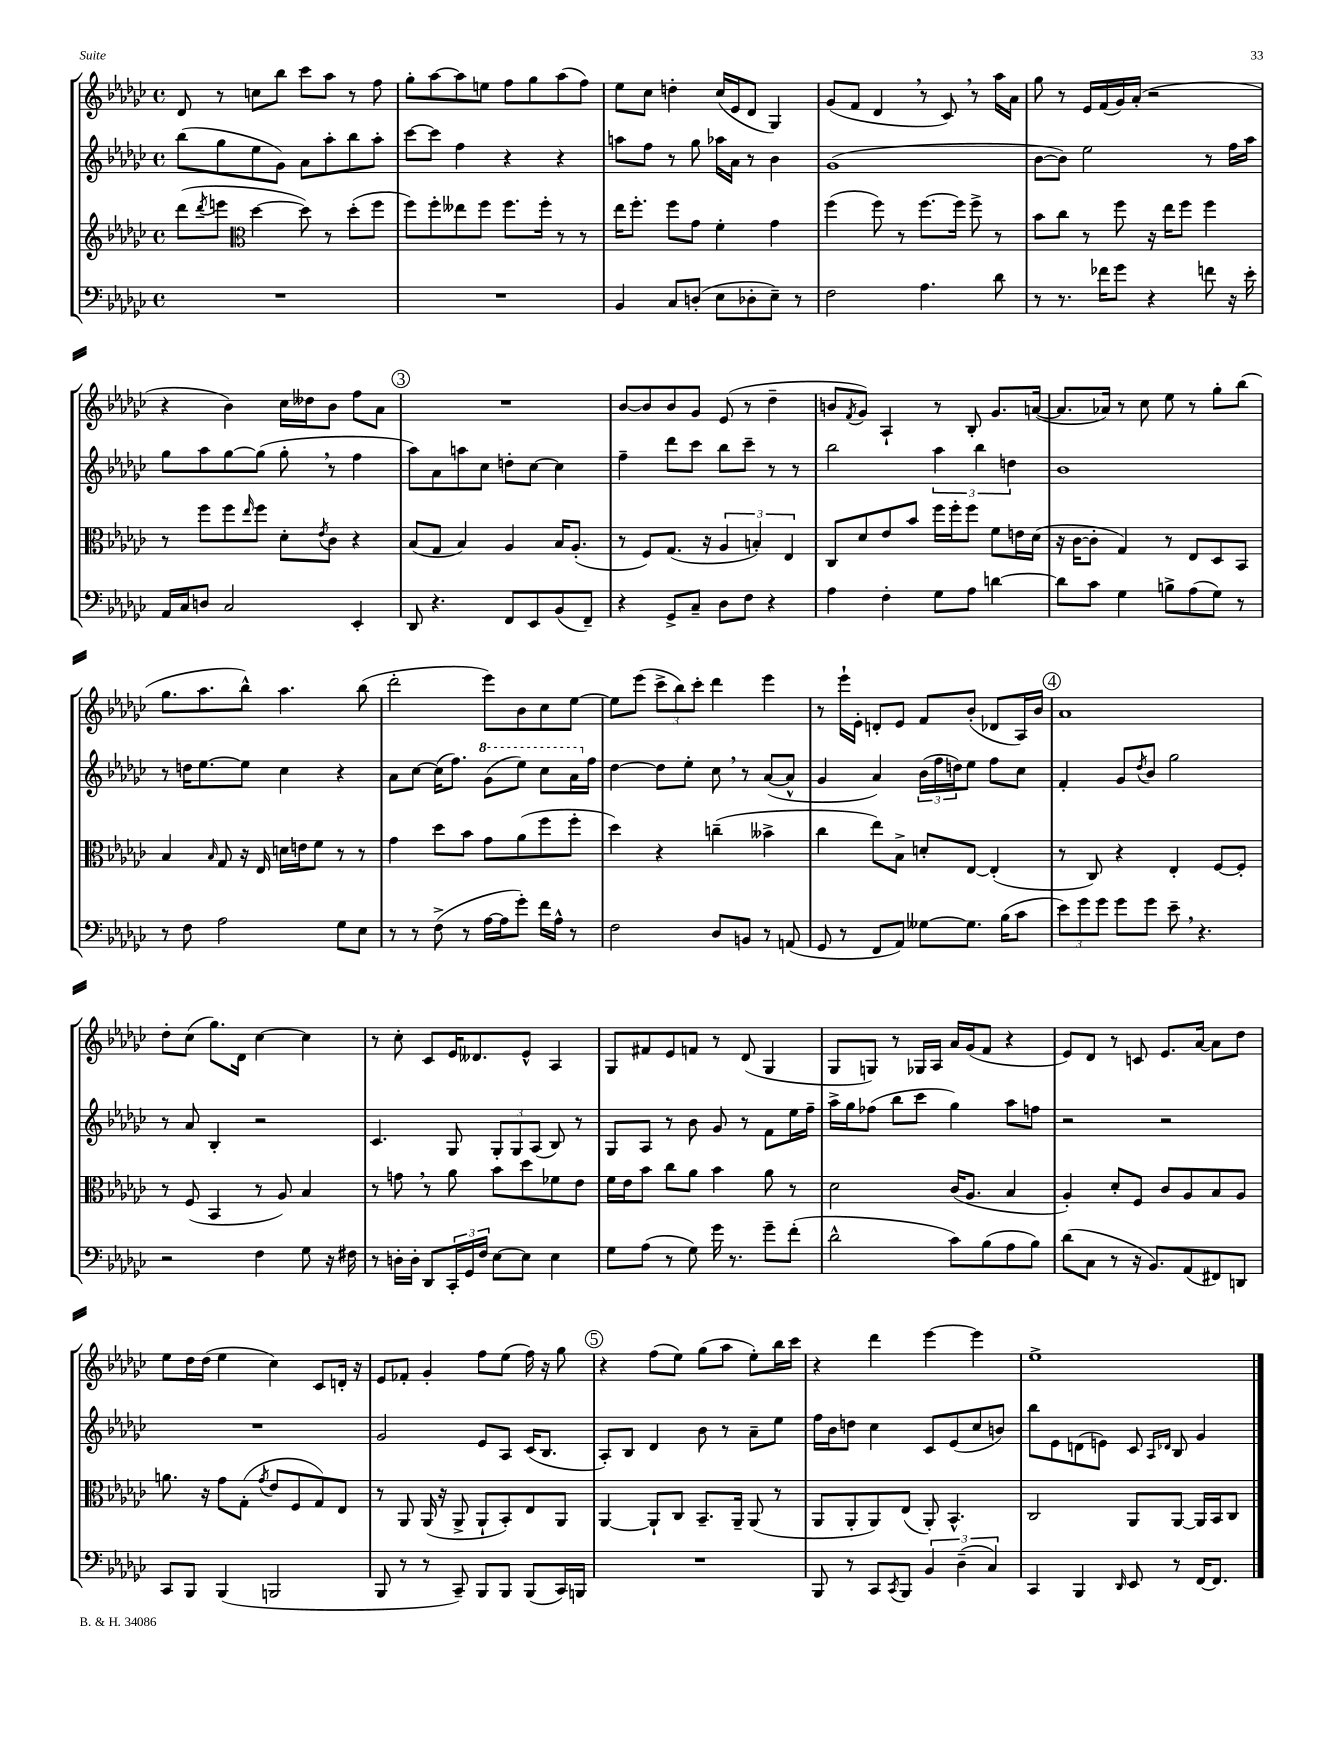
<<
\new StaffGroup <<
\new Staff = "s0" {
    \clef treble \key ges \major \defaultTimeSignature \time 4/4
    des'8 r8 c''8 bes''8 ces'''8 aes''8 r8 f''8 |
    ges''8-. aes''8~ aes''8 e''8 f''8 ges''8 aes''8( f''8) |
    ees''8 ces''8 d''4-. ces''16( ees'16 des'8 ges4) |
    ges'8( f'8 des'4 \breathe r8 ces'8) \breathe r8 aes''16 aes'16 |
    ges''8 r8 ees'16 f'16( ges'16) aes'16-.( r2 |
    r4 bes'4) ces''16 deses''16 bes'8 f''8 aes'8 |
    \mark \markup { \circle "3" } R1 |
    bes'8~ bes'8 bes'8 ges'8 ees'8( r8 des''4-- |
    b'8 \acciaccatura { f'8 } ges'8) aes4-! r8 bes8-. ges'8. a'16~( |
    a'8. aes'16) r8 ces''8 ees''8 r8 ges''8-. bes''8( |
    ges''8. aes''8. bes''8-^) aes''4. bes''8( |
    des'''2-. ees'''8) bes'8 ces''8 ees''8~ |
    ees''8 ees'''8( \tuplet 3/2 { ces'''8-> bes''8) ces'''8-. } des'''4 ees'''4 |
    r8 ees'''16-! ees'16-. d'8-. ees'8 f'8 bes'8-.( des'8 aes16) bes'16 |
    \mark \markup { \circle "4" } aes'1 |
    des''8-. ces''8( ges''8.) des'16 ces''4~ ces''4 |
    r8 ces''8-. ces'8 ees'16 deses'8. ees'8-^ aes4 |
    ges8 fis'8 ees'8 f'8 r8 des'8( ges4 |
    ges8 g8) r8 ges16 aes16 aes'16 ges'16( f'8 r4 |
    ees'8) des'8 r8 c'8 ees'8. aes'16~ aes'8 des''8 |
    ees''8 des''16 des''16( ees''4 ces''4) ces'8 d'16-. r16 |
    ees'8 fes'8-. ges'4-. f''8 ees''8( f''16) r16 ges''8 |
    \mark \markup { \circle "5" } r4 f''8( ees''8) ges''8( aes''8 ees''8-.) bes''16 ces'''16 |
    r4 des'''4 ees'''4~ ees'''4 |
    ees''1-> \bar "|." |
}
\new Staff = "s1" {
    \clef treble \key ges \major \defaultTimeSignature \time 4/4
    bes''8( ges''8 ees''8 ges'8) aes'8 aes''8-. bes''8 aes''8-. |
    ces'''8~ ces'''8 f''4 r4 r4 |
    a''8 f''8 r8 ges''8 aes''16 aes'16 r8 bes'4 |
    ges'1( |
    bes'8~ bes'8) ees''2 r8 f''16 aes''16 |
    ges''8 aes''8 ges''8~ ges''8( ges''8-. \breathe r8 f''4 |
    \mark \markup { \circle "3" } aes''8) aes'8 a''8 ces''8 d''8-. ces''8~ ces''4 |
    f''4-- des'''8 ces'''8 bes''8 ces'''8-- r8 r8 |
    bes''2 \tuplet 3/2 { aes''4 bes''4 d''4 } |
    bes'1 |
    r8 d''16 ees''8.~ ees''8 ces''4 r4 |
    aes'8 ces''8~ ces''16( f''8.) \ottava #1 ges''8( ees'''8) ces'''8 aes''16 \ottava #0 f''16 |
    des''4~ des''8 ees''8-. ces''8 \breathe r8 aes'8~( aes'8-^ |
    ges'4 aes'4) \tuplet 3/2 { bes'16( f''16 d''16) } ees''8 f''8 ces''8 |
    \mark \markup { \circle "4" } f'4-. ges'8 \acciaccatura { des''8 } bes'8 ges''2 |
    r8 aes'8 bes4-. r2 |
    ces'4. ges8 \tuplet 3/2 { ges8-. ges8 aes8( } bes8) r8 |
    ges8 aes8 r8 bes'8 ges'8 r8 f'8 ees''16 f''16-- |
    aes''16-> ges''16 fes''8( bes''8 ces'''8 ges''4) aes''8 f''8 |
    r2 r2 |
    R1 |
    ges'2 ees'8 aes8 ces'16( bes8. |
    \mark \markup { \circle "5" } aes8-.) bes8 des'4 bes'8 r8 aes'8-- ees''8 |
    f''16 bes'16 d''8 ces''4 ces'8 ees'8( ces''8 b'8) |
    bes''8 ees'8 d'8( e'8) ces'8 \grace { aes16 des'16 } bes8 ges'4 \bar "|." |
}
\new Staff = "s2" {
    \clef treble \key ges \major \defaultTimeSignature \time 4/4
    des'''8( \acciaccatura { des'''8 } e'''8 \clef alto des''4~ des''8) r8 des''8-.( f''8 |
    f''8) f''8-. eeses''8 f''8 f''8. f''16-. r8 r8 |
    ees''16 f''8.-. f''8 ges'8 f'4-. ges'4 |
    f''4( f''8) r8 f''8.~ f''16 f''8-> r8 |
    bes'8 ces''8 r8 f''8 r16 ees''16 f''8 f''4 |
    r8 f''8 f''8 \grace { ees''16 } f''8 des'8-. \acciaccatura { ees'8 } ces'8 r4 |
    \mark \markup { \circle "3" } bes8( ges8 bes4) aes4 bes16 aes8.-.( |
    r8 f8) ges8.( r16 \tuplet 3/2 { aes4 b4-.) ees4 } |
    ces8 des'8 ees'8 bes'8 f''16 f''16-. f''8 f'8 e'16 des'16( |
    r16 ces'16~ ces'8-. ges4) r8 ees8 des8 bes,8 |
    bes4 \grace { bes16 } ges8 r16 ees16 d'16 e'16 f'8 r8 r8 |
    ges'4 des''8 bes'8 ges'8 aes'8( f''8 f''8-. |
    des''4) r4 c''4--( beses'4-> |
    ces''4 ees''8) bes8-> d'8-. ees8~ ees4-.( |
    \mark \markup { \circle "4" } r8 ces8) r4 ees4-. f8~ f8-. |
    r8 f8( bes,4 r8 aes8) bes4 |
    r8 g'8 \breathe r8 aes'8 bes'8 des''8 fes'8 ees'8 |
    f'16 ees'16 bes'8 ces''8 aes'8 bes'4 aes'8 r8 |
    des'2 ces'16( aes8. bes4 |
    aes4-.) des'8-. f8 ces'8 aes8 bes8 aes8 |
    a'8. r16 ges'8 ges8-.( \acciaccatura { ges'8 } ees'8 f8 ges8) ees8 |
    r8 aes,8 aes,16( r16 aes,8-> aes,8-! bes,8-.) ees8 aes,8 |
    \mark \markup { \circle "5" } aes,4~ aes,8-! ces8 bes,8.-- aes,16-- aes,8( r8 |
    aes,8 aes,8-. aes,8) ees8( aes,8-.) bes,4.-^ |
    ces2 aes,8 aes,8~ aes,16 bes,16 ces8 \bar "|." |
}
\new Staff = "s3" {
    \clef bass \key ges \major \defaultTimeSignature \time 4/4
    R1 |
    R1 |
    bes,4 ces8 d8-.( ees8 des8-. ees8--) r8 |
    f2 aes4. des'8 |
    r8 r8. fes'16 ges'8 r4 f'8 r16 ees'16-. |
    aes,16 ces16 d8 ces2 ees,4-. |
    \mark \markup { \circle "3" } des,8 r4. f,8 ees,8 bes,8( f,8--) |
    r4 ges,8-> ces8-- des8 f8 r4 |
    aes4 f4-. ges8 aes8 d'4~ |
    d'8 ces'8 ges4 b8-> aes8( ges8) r8 |
    r8 f8 aes2 ges8 ees8 |
    r8 r8 f8->( r8 aes16~ aes16 ges'8-.) f'16 aes16-^ r8 |
    f2 des8 b,8 r8 a,8( |
    ges,8 r8 f,8 aes,8) geses8~ geses8. bes16( ces'8 |
    \mark \markup { \circle "4" } \tuplet 3/2 { ees'8) ges'8 ges'8 } ges'8 ges'8 ees'8-- \breathe r4. |
    r2 f4 ges8 r16 fis16 |
    r8 d16-. d16-. des,8 \tuplet 3/2 { ces,16-. ges,16 f16 } ees8~ ees8 ees4 |
    ges8 aes8( r8 ges8) ges'16 r8. ges'8-- f'8-.( |
    des'2-^ ces'8) bes8( aes8 bes8) |
    des'8( ces8 r8 r16 bes,8.) aes,8( fis,8) d,8 |
    ces,8 bes,,8 bes,,4( b,,2 |
    bes,,8 r8 r8 ces,8--) bes,,8 bes,,8 bes,,8( ces,16) b,,16 |
    \mark \markup { \circle "5" } R1 |
    bes,,8 r8 ces,8 \acciaccatura { ces,8 } bes,,8 \tuplet 3/2 { bes,4 des4--( ces4) } |
    ces,4 bes,,4 \grace { des,16 } ees,8 r8 f,16~ f,8. \bar "|." |
}
>>
>>
\layout { \context { \Score \remove "Bar_number_engraver" } }
